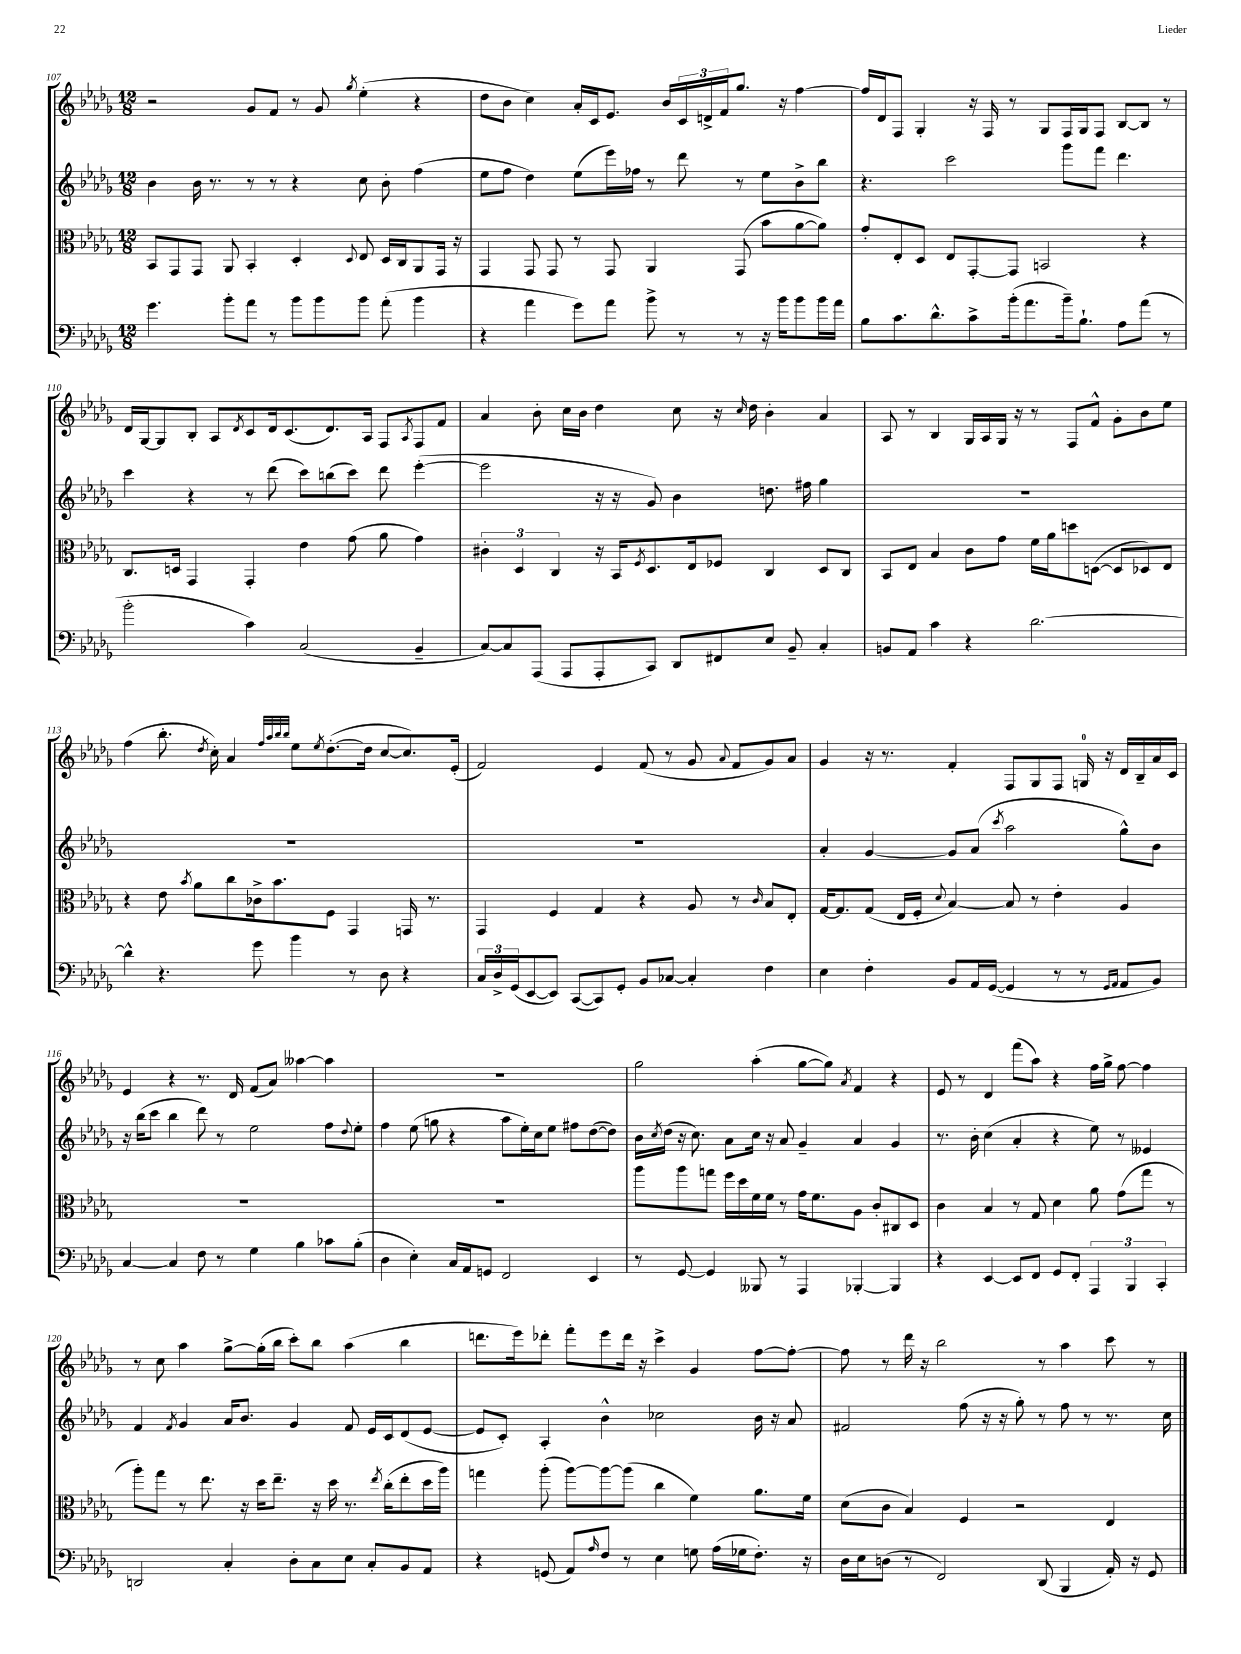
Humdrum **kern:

**kern	**kern	**kern	**kern
*staff4	*staff3	*staff2	*staff1
*clefF4	*clefC3	*clefG2	*clefG2
*k[b-e-a-d-g-]	*k[b-e-a-d-g-]	*k[b-e-a-d-g-]	*k[b-e-a-d-g-]
*M12/8	*M12/8	*M12/8	*M12/8
4.g-	8BB-	4b-	2r
.	8GG-	.	.
.	8GG-	16b-	.
.	.	8.r	.
8b-'	8AA-	.	.
8a-	4BB-'	8r	8g-
8r	.	8r	8f
8b-	4D-'	4r	8r
8b-	.	.	8g-
.	8qqD-	.	8qgg-
8b-	8E-	8cc	(4ee-'
(8a-'	16D-	8b-'	.
.	16C	.	.
4b-	8AA-	(4ff	4r
.	16GG-	.	.
.	16r	.	.
=	=	=	=
4r	4GG-	8ee-	8dd-
.	.	8ff	8b-
4a-	8GG-	4dd-)	4cc)
.	8GG-	.	.
8g-)	8r	(8ee-	16a-'
.	.	.	16c
8a-	8GG-	16eee-)	8.e-
.	.	16ff-	.
8b-^	4AA-	8r	.
.	.	.	16b-
8r	.	8ddd-	24c
.	.	.	24d^
.	.	.	24f
8r	(8GG-	8r	8.gg-
16r	8b-	8ee-	.
16b-	.	.	16r
8b-	[8a-	8b-^	[4ff
16b-	8a-])	8bb-	.
16a-	.	.	.
=	=	=	=
8B-	8g-'	4.r	16ff]
.	.	.	16d-
8.c	8E-'	.	8F
.	8D-	.	4G-'
8.d-^^	.	.	.
.	8E-	2ccc	.
8c^	[8GG-'	.	16r
.	.	.	16F
(16b-'	8GG-]	.	8r
8.a-	.	.	.
.	2BB	.	8G-
16b-~)	.	8ggg-	16F
8.B-`	.	.	16G-
.	.	8fff	8F
8A-	.	4.ddd-	[8B-
(8a-	4r	.	8B-]
8r	.	.	8r
=	=	=	=
2b-'	8.C	4ccc	16d-
.	.	.	[16G-
.	.	.	8G-]
.	16D	.	.
.	4GG-	4r	8B-'
.	.	.	8A-
.	.	.	8qd-
4c)	4GG-'	8r	8c
.	.	(8ddd-	16d-
.	.	.	(8.c
(2C	4e-	8ccc)	.
.	.	(8bb	8.d-)
.	(8g-	8ccc)	.
.	.	.	16A-
.	8a-	8ddd-	8F
.	.	.	8qA-
4BB-~	4g-)	([4eee-'	8F
.	.	.	8f
=	=	=	=
[8C)	6c#'	2eee-]	4a-
8C]	.	.	.
.	6D-	.	.
(8AAA-	.	.	8b-'
.	6C	.	.
8AAA-	.	.	16cc
.	.	.	16b-
8AAA-'	16r	16r	4dd-
.	16BB-	16r	.
.	8qF	.	.
8CC)	8.D-	8g-)	.
8DD-	.	4b-	8cc
.	16E-	.	.
8FF#	8F-	.	16r
.	.	.	16qqcc
.	.	.	16dd-
8E-	4C	8.dd	4b-'
8BB-~	.	.	.
.	.	16ff#	.
4C'	8D-	4gg-	4a-
.	8C	.	.
=	=	=	=
8BB	8BB-	1.r	8A-
8AA-	8E-	.	8r
4c	4B-	.	4B-
4r	8c	.	16G-
.	.	.	16A-
.	8g-	.	16G-
.	.	.	16r
[2.d-	16f	.	8r
.	16a-	.	.
.	8dd	.	8F
.	([8D	.	8f^^
.	8D]	.	8g-'
.	8D-)	.	8b-
.	8E-	.	8ee-
=	=	=	=
4d-^^]	4r	1.r	(4ff
4.r	8e-	.	8.bb-'
.	8qb-	.	.
.	8a-	.	.
.	.	.	8qdd-
.	.	.	16cc')
.	8cc	.	4a-
8g-	16c-^	.	.
.	8.b-	.	.
.	.	.	32qqff
.	.	.	32qqaa-
.	.	.	32qqbb-
.	.	.	32qqbb-
4b-	.	.	8ee-
.	.	.	8qee-
.	8F	.	([8.dd-'
8r	4GG-	.	.
.	.	.	16dd-]
8D-	.	.	[8cc
4r	16GG	.	8.cc])
.	8.r	.	.
.	.	.	(16e-'
=	=	=	=
24C	4GG-	1.r	2f)
24D-^	.	.	.
(24GG-	.	.	.
[8EE-	.	.	.
8EE-])	4F	.	.
([8CC	.	.	.
8CC])	4G-	.	4e-
8GG-'	.	.	.
8BB-	4r	.	(8f
[8C-	.	.	8r
4C-']	8A-	.	8g-
.	.	.	8qqa-
.	8r	.	8f
.	16qqc	.	.
4F	8B-	.	8g-)
.	8E-'	.	8a-
=	=	=	=
4E-	[16G-	4a-'	4g-
.	8.G-]	.	.
4F'	(8G-	[4g-	16r
.	.	.	8.r
.	16E-	.	.
.	16F'	.	.
.	8qqd-	.	.
8BB-	[4B-)	8g-]	4f'
16AA-	.	(8a-	.
([16GG-	.	.	.
.	.	8qccc	.
4GG-]	8B-]	2aa-	8F
.	8r	.	8G-
8r	4e-'	.	8F
8r	.	.	16G
.	.	.	16r
16qqGG-	.	.	.
16qqAA-	.	.	.
8AA-	4A-	8gg-^^)	16d-
.	.	.	16B-~
8BB-)	.	8b-	16a-
.	.	.	16c
=	=	=	=
[4C	1.r	16r	4e-
.	.	(16bb-	.
.	.	8ccc	.
4C]	.	4bb-	4r
8F	.	8ddd-)	8.r
8r	.	8r	.
.	.	.	16d-
4G-	.	2ee-	(8f
.	.	.	8a-)
4B-	.	.	[4aa--
8c-	.	8ff	4aa--]
.	.	8qqdd-	.
(8B-'	.	8ee-'	.
=	=	=	=
4D-	1.r	4ff	1.r
4E-')	.	(8ee-	.
.	.	8gg	.
16C	.	4r	.
16AA-	.	.	.
8GG	.	.	.
2FF	.	8aa-	.
.	.	16ee-')	.
.	.	16cc	.
.	.	8ee-	.
.	.	8ff#	.
4EE-	.	([8dd-	.
.	.	8dd-])	.
=	=	=	=
8r	8aa-	16b-	2gg-
.	.	8qcc	.
.	.	(16dd-	.
[8GG-	8aa-	16r	.
.	.	8.cc)	.
4GG-]	8gg	.	.
.	16ff	8a-	.
.	16dd-	.	.
8BBB--	16f	16cc	(4aa-'
.	16f	16r	.
8r	8r	8a-	.
4AAA-	16g-	4g-~	[8gg-
.	8.f	.	.
.	.	.	8gg-])
.	.	.	8qa-
[4BBB-'	8A-	4a-	4f
.	8c'	.	.
4BBB-]	8C#	4g-	4r
.	8D-	.	.
=	=	=	=
4r	4c	8.r	8e-
.	.	.	8r
.	.	16b-'	.
[4EE-	4B-	(4cc	4d-
8EE-]	8r	4a-'	(8fff
8FF	8G-	.	8aa-)
8GG-	4d-	4r	4r
8FF'	.	.	.
6AAA-	8a-	8ee-)	16ff
.	.	.	16gg-^
.	(8g-	8r	[8ff
6BBB-	.	.	.
.	8gg-	4e--	4ff]
6CC'	.	.	.
.	8r	.	.
=	=	=	=
2DD	8aa-')	4f	8r
.	8gg-	.	8cc
.	.	8qf	.
.	8r	4g-	4aa-
.	8.ee-	.	.
4C'	.	16a-	[8gg-^
.	16r	8.b-	.
.	16dd-	.	(16gg-']
.	8.ee-~	.	16bb-
8D-'	.	4g-	8ccc')
8C	16r	.	8bb-
.	16dd-	.	.
8E-	8.r	8f	(4aa-
8C'	.	16e-	.
.	8qee-	.	.
.	(16cc'	16c	.
8BB-	8ee-'	(8d-	4bb-
8AA-	16dd-	[8e-	.
.	16aa-)	.	.
=	=	=	=
4r	4gg	8e-]	8.ddd
.	.	8c')	.
.	.	.	16eee-)
(8GG	(8aa-'	4A-'	8ddd-'
8AA-)	[8aa-)	.	8fff'
16qqA-	.	.	.
8F	8aa-_	4b-^^	8eee-
8r	(8aa-]	.	16ddd-
.	.	.	16r
4E-	4cc	2cc-	4ccc^
8G	4f)	.	4g-
(16A-	.	.	.
16G-	.	.	.
8.F')	8.a-	16b-	[8ff
.	.	16r	.
.	.	8a-	8ff'_
16r	16f	.	.
=	=	=	=
16D-	(8d-	2f#	8ff]
16E-	.	.	.
(8D	8c	.	8r
8r	4B-)	.	16ddd-
.	.	.	16r
2FF)	.	.	2bb-
.	4F	(8ff	.
.	.	16r	.
.	.	16r	.
.	2r	8gg-')	.
(8DD-	.	8r	8r
4BBB-	.	8ff	4aa-
.	.	8r	.
16AA-')	4E-	8.r	8ccc
16r	.	.	.
8GG-	.	.	8r
.	.	16cc	.
==	==	==	==
*-	*-	*-	*-
